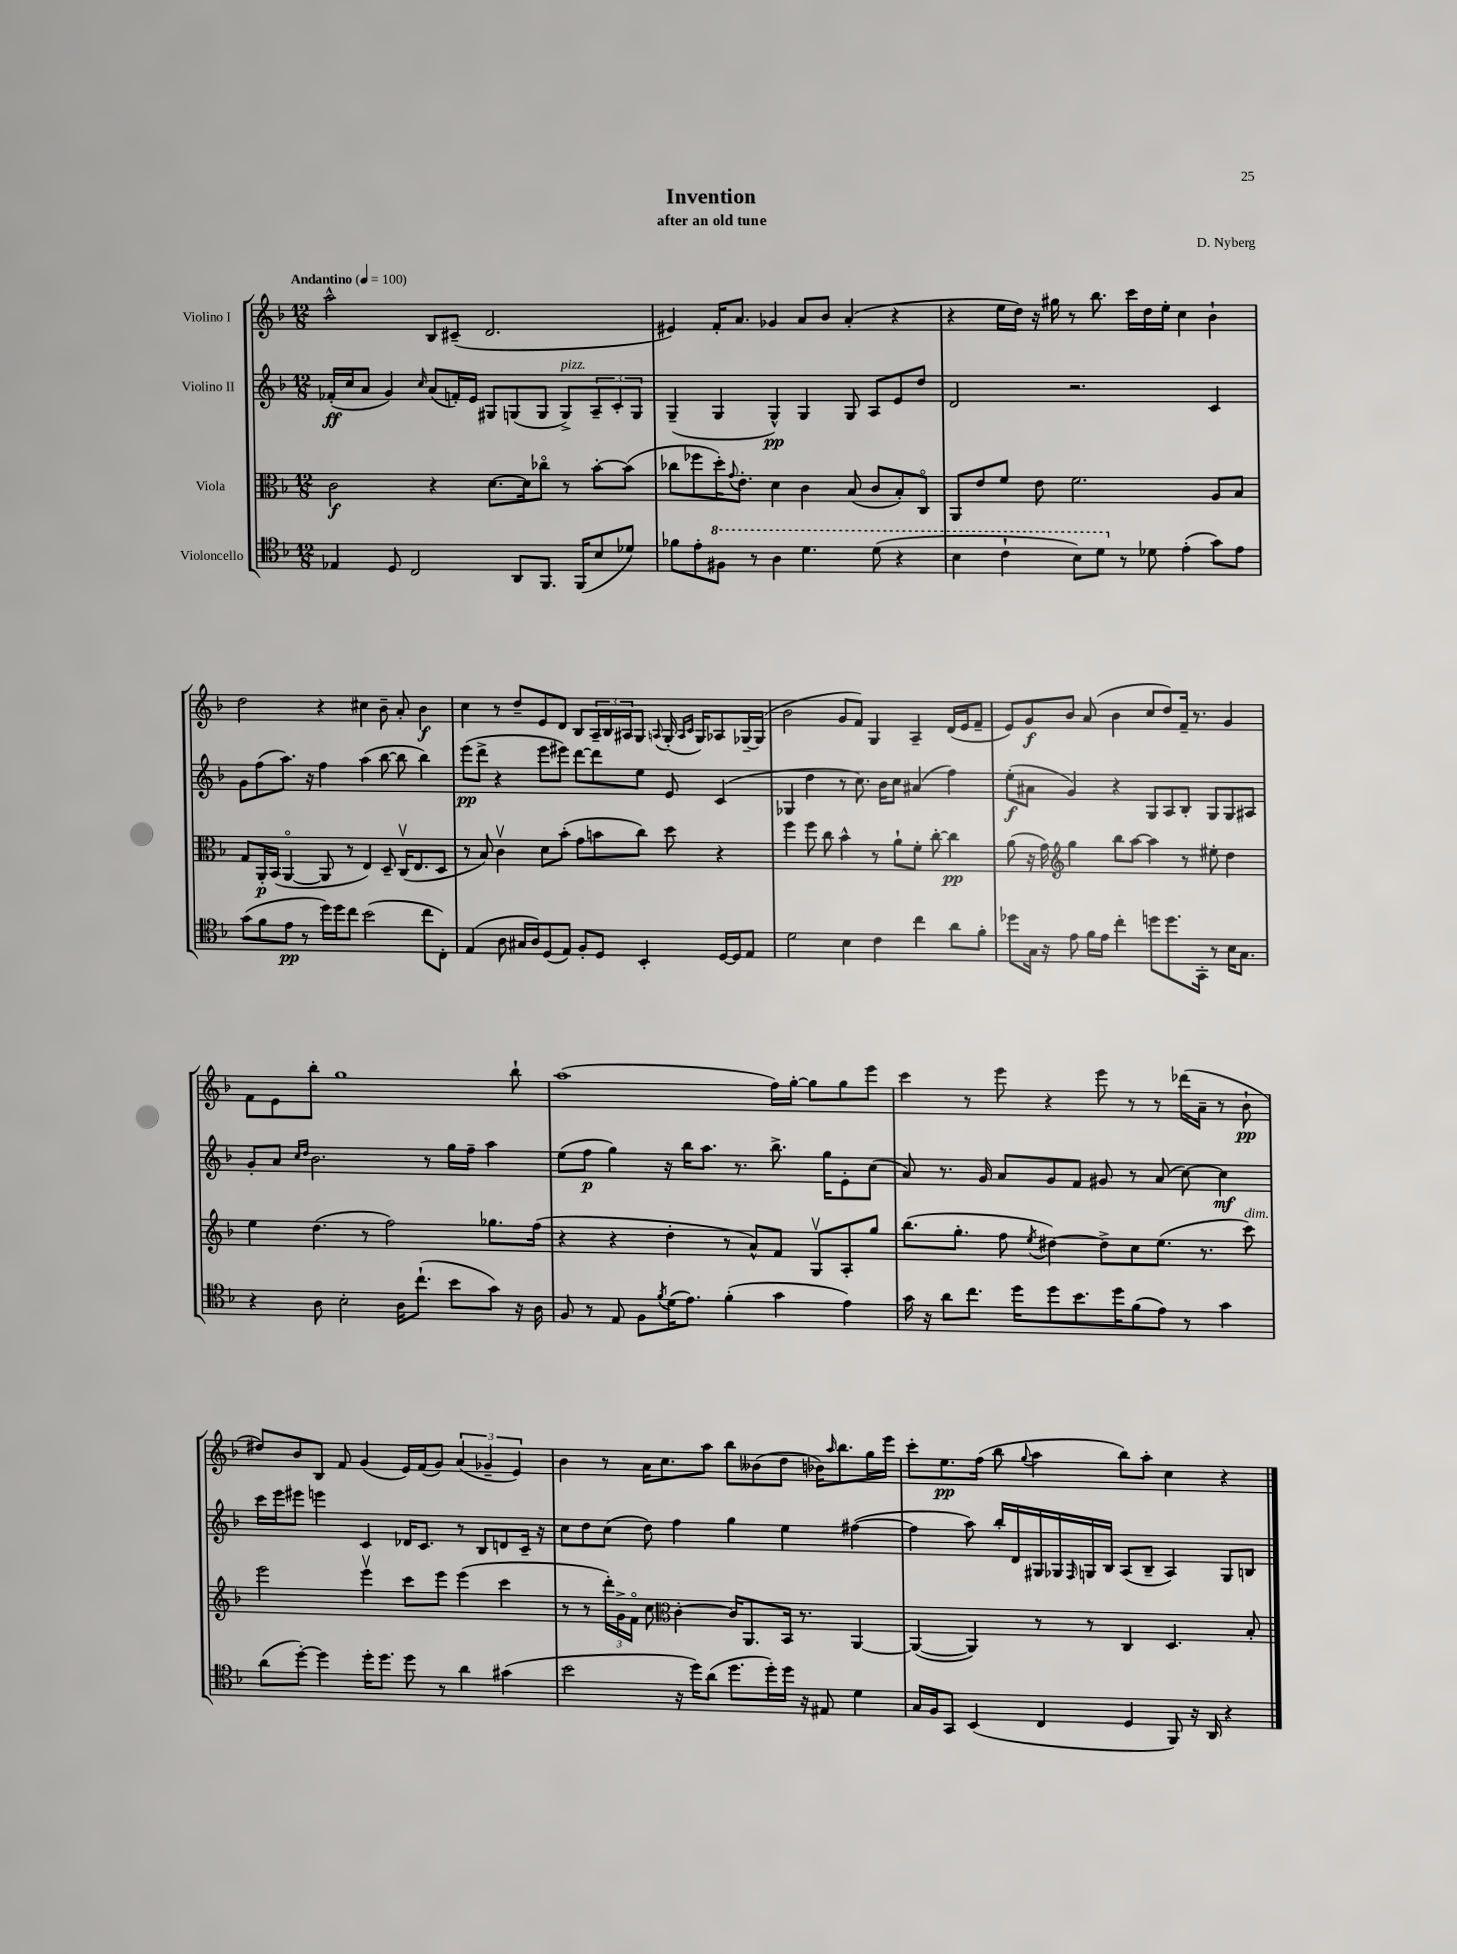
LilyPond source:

\header { title = "Invention" composer = "D. Nyberg" subtitle = "after an old tune" }
<<
\new StaffGroup <<
\new Staff = "s0" \with { instrumentName = "Violino I" } {
    \clef treble \key f \major \numericTimeSignature \time 12/8 \tempo "Andantino" 4 = 100
    a''2-^ bes8 cis'8--( d'2. |
    eis'4) f'16-. a'8. ges'4 a'8 bes'8 a'4-.( r4 |
    r4 e''16 d''16) r16 gis''16 r8 bes''8. c'''16 d''16 e''16-. c''4 bes'4-! |
    d''2 r4 cis''4 bes'8-- a'8-. bes'4\f |
    c''4 r8 d''8-- e'8 d'8 bes8 \tuplet 3/2 { a16-- bes16 ais16 } g8 \appoggiatura { a8 } g16-.( \grace { a16 c'16 } g16) aes8 ges16~-- ges16( |
    bes'2 g'8 f'8) g4 a4-- d'16( e'16 f'8-- |
    e'8) g'8\f bes'8 a'8( bes'4 c''8 d''8) f'16-- r8. g'4 |
    f'8 e'8 bes''8-. g''1 bes''8-! |
    a''1( f''16) g''16~-. g''8 g''8 e'''8 |
    c'''4 r8 e'''8 r4 e'''8 r8 r8 des'''16( a'16-- r8 bes'8-!\pp |
    dis''8) bes'8 bes8 f'8 g'4( e'16) f'16( g'8) \tuplet 3/2 { a'4( ges'4-- e'4) } |
    bes'4 r8 a'16 c''8. a''8 bes''8 beses'8( d''8 bes'16) \grace { a''16 } bes''8. g''16 e'''16 |
    c'''8-. e''8.\pp f''16( bes''8 \appoggiatura { g''8 } a''4 bes''8) a''8-. c''4 r4 \bar "|." |
}
\new Staff = "s1" \with { instrumentName = "Violino II" } {
    \clef treble \key f \major \numericTimeSignature \time 12/8
    fes'16-.\ff( c''16 a'8 g'4) \grace { c''16 } a'8( f'16-.) e'16 gis8 g8( g8 g8->^\markup { \italic "pizz." }) \tuplet 3/2 { a8-- c'8-. g8 } |
    g4--( g4 g4-^\pp) g4 g8 a8 e'8 d''8 |
    d'2 r2. c'4 |
    g'8 f''8( a''8.) r16 f''4 a''4( bes''8~ bes''8 bes''4) |
    e'''8\pp( d'''8-> r4 e'''8 eis'''8) d'''8~ d'''8 e''8 e'8 c'4( |
    ges4 d''4 r8 c''8.) bes'16 c''8 ais'4( f''4) |
    e''8-.\f( ais'8 g'4) r4 g8 a8 bes8-. g8 g8 ais8 |
    g'8-. a'8 \grace { c''16 d''16 } bes'2. r8 g''16 f''16-- a''4 |
    e''8( f''8\p g''4) r16 bes''16 a''8. r8. bes''8.-> g''16 e'8-. c''8( |
    a'8) r8. g'16 a'8 g'8 f'8 gis'8 r8 a'8( c''8~) c''4\mf |
    c'''16 e'''16 eis'''8 e'''4 c'4 des'16 c'8. r8 bes8 d'8 c'16-- r16 |
    c''8 d''8 c''8( d''8) f''4 g''4 e''4 fis''4~( |
    fis''4 a''8) bes''16-. d'16 gis16 ges16 \grace { f16 } g16 bes16 a8( bes8-- a4) g8 b8 \bar "|." |
}
\new Staff = "s2" \with { instrumentName = "Viola" } {
    \clef alto \key f \major \numericTimeSignature \time 12/8
    c'2\f r4 d'8.~ d'16 ces''8\flageolet r8 bes'8~-. bes'8( |
    ces''8 fes''8 d''16-.) \appoggiatura { g'8 } e'8.-. d'4 c'4 bes8( c'8 bes8-.) c8\flageolet |
    a,8 e'8 f'8 e'8 f'2. a8 bes8 |
    g8 a,16-.\p bes,16( a,4~\flageolet a,8 r8 e4) d8-- c16\upbow( e8. d8 |
    r8 bes8) c'4\upbow d'8 bes'8-.( g'8 b'8 c''8) d''8 r4 |
    f''4 f''8 c''8 bes'4-^ r8 a'8-! f'8-. c''8~-. c''4\pp |
    a'8( r16 g'16) \clef treble g''4 bes''8 a''8~ a''4 r8 eis''8-. d''4 |
    e''4 d''4.( r8 f''2) ges''8. f''16( |
    r4 r4 d''4-. r8 a'8-^) f'8 g8\upbow a8-. g''8 |
    bes''8.( g''8.-. f''8 \acciaccatura { e''8 } dis''4~) dis''8-> c''8 e''8.( r8. c'''8^\markup { \italic "dim." }) |
    e'''2 e'''4\upbow c'''8 e'''8 e'''4( c'''4 |
    r8 r8 \tuplet 3/2 { d'''16-.) g'16-> f'16\flageolet } c''8 \clef alto c'4~-. c'16 a,8. bes,16 r8. a,4~ |
    a,4~( a,4) r8 r8 c4 d4. bes8-. \bar "|." |
}
\new Staff = "s3" \with { instrumentName = "Violoncello" } {
    \clef tenor \key f \major \numericTimeSignature \time 12/8
    ees4 d8 c2 a,8 f,8. f,16( bes8 des'8) |
    fes'8 e'8-. \ottava #1 fis'8 r8 a'4 d''4. d''8( r4 |
    bes'4 c''4-! bes'8) d''8 \ottava #0 r8 des'8 e'4-.( g'8) e'8 |
    g'8( f'8 e'8\pp r8 d''16) d''16 c''8 bes'2( c''8 c8-.) |
    e4( a8 gis16 a16) d8( e8) f8-. d8 bes,4-. d16~ d16 e8 |
    d'2 bes4 c'4 c''4 a'8 f'8-. |
    des''8 g16 r16 e'8 f'16 e'16 c''4-. d''8 d''8. g,16-. r8 bes16 g8. |
    r4 a8 bes2-. a16 c''8.-!( bes'8 g'8) r16 a16 |
    f8 r8 e8 f8 \acciaccatura { f'8 } d'16( e'8.) f'4-.( g'4 e'4) |
    g'16 r16 a'8 c''8. d''16 d''8 bes'8. d''16 f'8( e'8) r8 g'4 |
    a'8( d''8~-.) d''4 d''16-. d''8. d''8 r8 a'4 gis'4( |
    bes'2 r16 d''16) a'8( d''8. d''16-.) d''16 r16 eis8 d'4 |
    g16 f16 g,8 bes,4( c4 d4 f,8) r16 a,16 r4 \bar "|." |
}
>>
>>
\layout { \context { \Score \remove "Bar_number_engraver" } }
